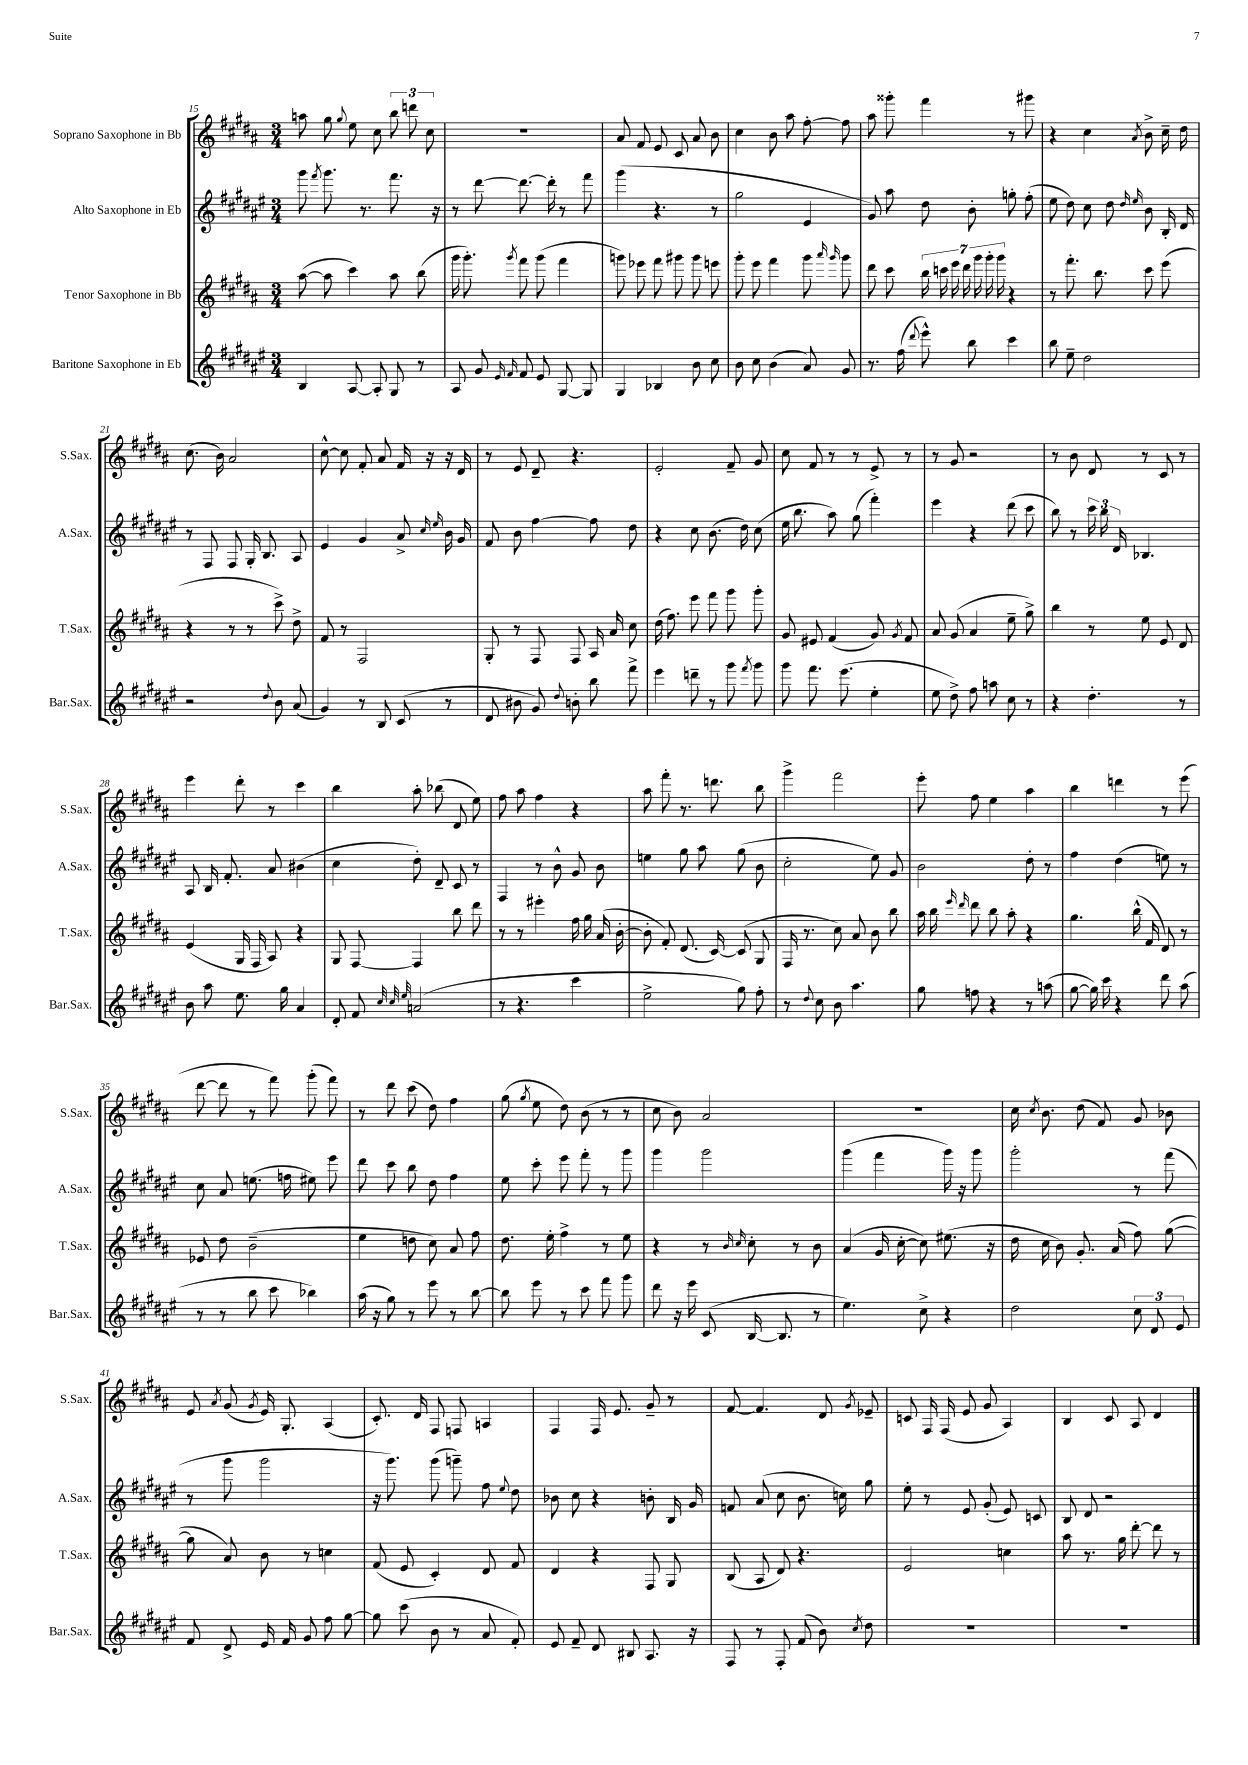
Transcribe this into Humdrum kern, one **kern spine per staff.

**kern	**kern	**kern	**kern
*staff4	*staff3	*staff2	*staff1
*clefG2	*clefG2	*clefG2	*clefG2
*k[f#c#g#d#a#e#]	*k[f#c#g#d#a#]	*k[f#c#g#d#a#e#]	*k[f#c#g#d#a#]
*M3/4	*M3/4	*M3/4	*M3/4
4B	([8aa#	8ggg#	8aa
.	.	8qfff#	.
.	8aa#]	8.ggg#	8gg#
.	.	.	8qqgg#
[8A#	4ccc#)	.	8ee
.	.	8.r	.
8A#']	.	.	8cc#
8G#	8aa#	8.fff#	12bb
.	.	.	12ddd
8r	(8bb	.	.
.	.	.	12cc#
.	.	16r	.
=	=	=	=
8A#	16ggg#	8r	2.r
.	8.ggg#')	.	.
8g#	.	[8ddd#	.
16qqe#	.	.	.
16qqf#	8qggg#	.	.
8f#	8fff#	8.ddd#_	.
8e#	(8ggg#	.	.
.	.	16ddd#']	.
[8G#	4fff#	8r	.
8G#]	.	8fff#	.
=	=	=	=
4G#	8ggg)	(4ggg#	8a#
.	8eee-	.	8f#
4B-	8fff#	4.r	8e
.	8ggg#	.	8c#
8b	8ggg#	.	8a#
8cc#	8eee	8r	8b
=	=	=	=
8b	8ggg#'	2gg#	4cc#
8cc#	8eee	.	.
(4b	4fff#	.	8b
.	.	.	8aa#
8a#)	8ggg#	4e#	[8ff#'
.	16qqaaa#	.	.
.	16qqggg#	.	.
8g#	8ggg#	.	8ff#]
=	=	=	=
8.r	8ddd#	8g#)	8aa#
.	8ccc#	8aa#	8ggg##'
(16ff#	.	.	.
8qqddd#	.	.	.
8eee#^^)	28bb	8dd#	4fff#
.	28ccc	.	.
.	28eee	.	.
.	28ddd#	.	.
8bb	.	8b'	.
.	28ggg#	.	.
.	28ggg#'	.	.
.	28ggg#	.	.
4ccc#	4r	8gg'	8r
.	.	(8ff#'	8ggg#
=	=	=	=
8bb	8r	8ee#	4r
8ee#~	8.fff#'	8dd#)	.
2dd#	.	8cc#	4cc#
.	8.bb	.	.
.	.	8dd#	.
.	.	16qqdd#	.
.	.	16qqee#	8qa#
.	8ccc#	8b	8b^
.	(8eee	16B'	16cc#~
.	.	16d#	16dd#
=	=	=	=
2r	4r	8r	(8.cc#
.	.	8F#	.
.	.	.	16b)
.	8r	8F#	2a#
.	8r	16G#'	.
.	.	8.B	.
8qqdd#	.	.	.
8b	8ccc#^)	.	.
(8a#	8dd#^	8A#	.
=	=	=	=
4g#)	8f#	4e#	[8cc#^^
.	8r	.	8cc#]
8r	2F#	4g#	8f#'
8B	.	.	8a#
(8c#	.	8a#^	16f#
.	.	.	16r
.	.	16qqcc#	.
.	.	16qqee#	.
8r	.	16b	16r
.	.	16g#	16d#
=	=	=	=
8d#	8G#'	8f#	8r
8b#	8r	8b	8e
8g#)	8F#	[4ff#	8d#~
8qqdd#	.	.	.
8b'	8F#	.	4.r
8bb	16A#	8ff#]	.
.	16a#	.	.
8fff#^	8cc#	8dd#	.
=	=	=	=
4eee#	(16dd#	4r	2e'
.	8.ff#)	.	.
8ddd~	8eee	8cc#	.
8r	8fff#	(8.b	.
8ggg#	8ggg#	.	8f#~
.	.	16dd#)	.
8qfff#	.	.	.
8ggg#	8ggg#'	(8cc#	8g#
=	=	=	=
8ggg#	8g#	16ee#	8cc#
.	.	8.bb	.
8.fff#	8e#	.	8f#
.	(4f#	8aa#)	8r
(8.eee#	.	.	.
.	.	(8gg#	8r
4ee#'	8g#)	4fff#')	8e^
.	8qg#	.	.
.	8f#	.	8r
=	=	=	=
8ee#	8a#	4eee#	8r
8dd#^)	(8g#	.	8g#
8ff#	4a#	4r	2r
8aa	.	.	.
8cc#	8ee~	(8ddd#	.
8r	8gg#^)	8ccc#	.
=	=	=	=
4r	4bb	8bb)	8r
.	.	8r	8b
4.dd#'	8r	24ccc#	8d#
.	.	24bb	.
.	.	24d#	.
.	8ee	4.B-	8r
.	8e	.	8c#
8r	8d#	.	8r
=	=	=	=
8b	(4e	8A#	4eee
8aa#	.	16B	.
.	.	8.f#'	.
8.ee#	16G#	.	8ddd#'
.	16F#	.	.
.	8A#)	8a#	8r
16gg#	.	.	.
4a#	4r	(4b#	4ccc#
=	=	=	=
8d#'	8G#	4cc#	4bb
8f#	[8F#	.	.
32qqcc#	.	.	.
32qqcc#	.	.	.
32qqee#	.	.	.
(2a	4F#]	8dd#')	8aa#'
.	.	8d#~	(8bb-
.	8bb	8c#	8d#
.	8ddd#	8r	8ee)
=	=	=	=
8r	8r	4F#	8ff#
4.r	8r	.	8aa#
.	4eee#'	8r	4ff#
.	.	8b^^	.
4ccc#	16ff#	8g#	4r
.	16gg#	.	.
.	(16a#	8b	.
.	[16b'	.	.
=	=	=	=
2ee#^	8b']	4ee	8aa#
.	8f#')	.	8fff#'
.	(8.d#	8gg#	8.r
.	.	8aa#	.
.	[16c#)	.	8.ddd
8gg#)	(8c#]	(8gg#	.
8ff#'	8G#	8b	8bb
=	=	=	=
8r	16F#	2cc#'	4ggg#^
.	8.r	.	.
8qqdd#	.	.	.
8cc#	.	.	.
8b	8cc#)	.	2fff#
4.aa#	8a#	.	.
.	8b	8ee#)	.
.	8bb	8g#	.
=	=	=	=
8gg#	16aa#	2b	8eee'
.	16bb	.	.
.	16qqeee	.	.
.	16qqddd#	.	.
8ff	8ddd#	.	8ff#
4r	8bb	.	4ee
.	8aa#'	.	.
8r	4r	8dd#'	4aa#
(8aa	.	8r	.
=	=	=	=
[8gg#	4.gg#	4ff#	4bb
16gg#])	.	.	.
16ccc#	.	.	.
4r	.	(4dd#	4ddd
.	(16bb^^	.	.
.	16f#	.	.
8ddd#	8d#)	8ee)	8r
(8aa#	8r	8r	(8eee
=	=	=	=
8r	8e-	8cc#	[8ddd#
8r	8dd#	8a#	8ddd#]
8bb	(2b~	(8.ee	8r
8ccc#	.	.	8fff#)
.	.	16ff	.
4bb-)	.	8ee#)	(8ggg#'
.	.	8eee#	8fff#)
=	=	=	=
(16aa#	4ee	8ddd#	8r
16r	.	.	.
8gg#)	.	8ccc#	8ddd#
8r	8dd	8bb	(8ccc#
8eee#	8cc#)	8dd#	8dd#)
8r	8a#	4ff#	4ff#
[8bb	8ff#	.	.
=	=	=	=
8bb]	8.dd#	8ee#	(8gg#
.	.	.	8qgg#
8eee#	.	8ccc#'	8ee
.	16ee'	.	.
8r	4ff#^	8eee#	8dd#)
8ccc#	.	8fff#'	(8b
8fff#	8r	8r	8r
8ggg#	8ee	8ggg#	8r
=	=	=	=
8ddd#	4r	4ggg#	8cc#
16r	.	.	8b)
16eee#	.	.	.
(8c#	8r	2ggg#	2a#
.	16qqb	.	.
.	16qqcc#	.	.
[16B	8cc#'	.	.
8.B]	.	.	.
.	8r	.	.
8r	8b	.	.
=	=	=	=
4.ee#)	(4a#	(4ggg#	2.r
.	16g#	4fff#	.
.	[16cc#'	.	.
8cc#^	8cc#])	.	.
4r	(8.ee#	16ggg#)	.
.	.	16r	.
.	.	8ggg#	.
.	16r	.	.
=	=	=	=
2dd#	16dd#	2ggg#'	16cc#
.	.	.	8qcc#
.	16cc#	.	8.b
.	8b)	.	.
.	8.g#'	.	(8dd#
.	.	.	8f#)
.	(16a#	.	.
12cc#	8ff#)	8r	8g#
12d#	.	.	.
.	([8gg#	(8fff#	8b-
12e#	.	.	.
=	=	=	=
8f#	8gg#]	8r	8e
.	.	.	8qa#
8d#^	8a#)	8ggg#	(8g#
.	.	.	8qg#
16e#	8b	2ggg#	16e)
16f#	.	.	8.G#'
8g#	8r	.	.
8ff#	4cc	.	(4A#
[8gg#	.	.	.
=	=	=	=
8gg#]	(8f#	16r	8.c#')
.	.	8.ggg#)	.
(8ccc#	8e	.	.
.	.	.	16d#
8b	4c#')	(8ggg#	8F#
8r	.	8ggg~)	8F
8a#	8d#	8ff#	4A
.	.	8qqee#	.
8f#')	8f#	8dd#	.
=	=	=	=
8e#	4d#	8b-	4F#
8f#~	.	8cc#	.
8d#	4r	4r	16F#
.	.	.	8.e
8B#	.	.	.
8.A#	8F#	8b'	8g#~
.	8G#	16B	8r
16r	.	16g#	.
=	=	=	=
8F#	(8B	8f	[8f#
8r	8A#	(8a#	4.f#]
8F#'	8d#)	8cc#	.
(8f#	4.r	8.b	.
8b)	.	.	8d#
.	.	16cc)	.
8qcc#	.	.	8qg#
8dd#	.	8gg#	8e-~
=	=	=	=
2.r	2e	8ee#'	8c
.	.	8r	16F#
.	.	.	(16F#
.	.	8e#	8e
.	.	(8g#'	8g#
.	4cc	8e#)	4A#)
.	.	8c	.
=	=	=	=
2.r	8aa#	8B	4B
.	8.r	8d#	.
.	.	2r	8c#
.	16gg#	.	.
.	[8ddd#'	.	8A#
.	8ddd#]	.	4d#
.	8r	.	.
==	==	==	==
*-	*-	*-	*-
